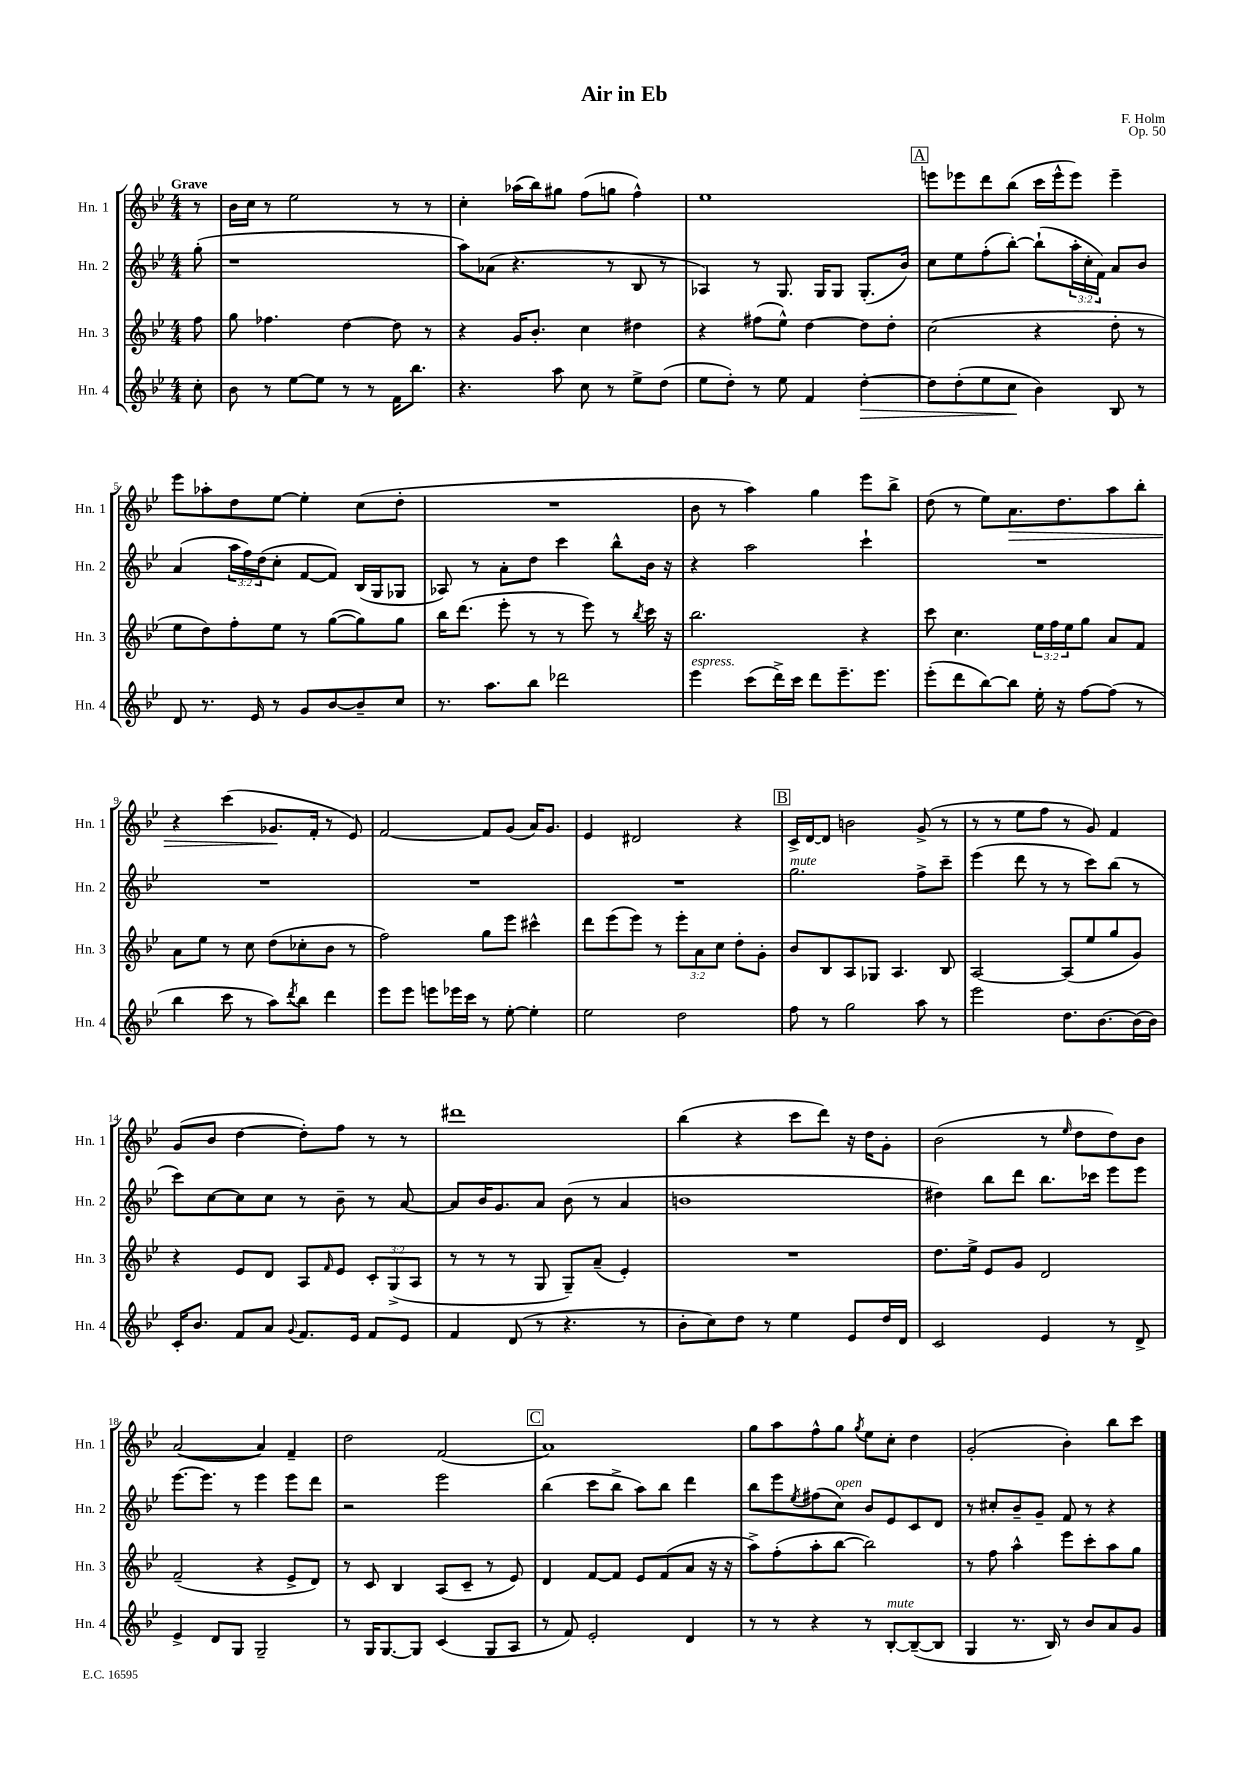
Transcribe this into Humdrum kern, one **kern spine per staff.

**kern	**kern	**kern	**kern
*staff4	*staff3	*staff2	*staff1
*clefG2	*clefG2	*clefG2	*clefG2
*k[b-e-]	*k[b-e-]	*k[b-e-]	*k[b-e-]
*M4/4	*M4/4	*M4/4	*M4/4
8cc'	8ff	(8gg'	8r
=	=	=	=
8b-	8gg	1r	16b-
.	.	.	16cc
8r	4.ff-	.	8r
[8ee-	.	.	2ee-
8ee-]	.	.	.
8r	[4dd	.	.
8r	.	.	.
16f	8dd]	.	8r
8.bb-	.	.	.
.	8r	.	8r
=	=	=	=
4.r	4r	8aa)	4cc'
.	.	(8a-	.
.	16g	4.r	(16aa-
.	8.b-'	.	16bb-)
8aa	.	.	8gg#
8cc	4cc	.	(8ff
8r	.	8r	8gg
8ee-^	4dd#	8B-	4ff^^)
(8dd	.	8r	.
=	=	=	=
8ee-	4r	4A-)	1ee-
8dd')	.	.	.
8r	(8ff#	8r	.
8ee-	8ee-^^)	8.G	.
4f	[4dd	.	.
.	.	16G	.
.	.	8G	.
[4dd'	8dd]	(8.G'	.
.	8dd'	.	.
.	.	16b-)	.
=	=	=	=
8dd]	(2cc	8cc	8eee
(8dd'	.	8ee-	8eee-
8ee-	.	(8ff'	8ddd
8cc	.	[8bb-')	(8bb-
4b-)	4r	(8bb-`]	16ccc
.	.	.	16eee-^^
.	.	24aa'	8eee-)
.	.	24cc'	.
.	.	24f)	.
8B-	8dd'	8a	4eee-~
8r	8r	8b-	.
=	=	=	=
8d	8ee-	(4a	8eee-
8.r	8dd)	.	8aa-'
.	8ff'	24aa	8dd
.	.	24ff)	.
16e-	.	.	.
.	.	(24dd	.
8r	8ee-	8cc'	[8ee-
8g	8r	[8f	4ee-']
[8b-	([8gg	8f])	.
8b-~]	8gg])	(16B-	(8cc
.	.	16G	.
8cc	8gg	8G-	8dd'
=	=	=	=
8.r	16bb-	8A-)	1r
.	(8.ddd	.	.
.	.	8r	.
8.aa	.	.	.
.	8eee-'	8a'	.
8bb-	8r	8dd	.
2ddd-	8r	4ccc	.
.	8eee-)	.	.
.	8r	8bb-^^	.
.	8qbb-	.	.
.	16ccc	16b-	.
.	16r	16r	.
=	=	=	=
4eee-	2.bb-	4r	8b-
.	.	.	8r
(8ccc	.	2aa	4aa)
16ddd^)	.	.	.
16ccc	.	.	.
8ddd	.	.	4gg
8.eee-~	.	.	.
.	4r	4ccc`	8eee-
8.eee-	.	.	.
.	.	.	8bb-^
=	=	=	=
(8eee-'	8ccc	1r	(8dd
8ddd	4.cc	.	8r
[8bb-)	.	.	8ee-)
8bb-]	.	.	8.a
16ee-'	24ee-	.	.
.	24ff	.	.
16r	.	.	8.dd
.	24ee-	.	.
[8ff	8gg	.	.
(8ff]	8a	.	8aa
8r	8f	.	8bb-'
=	=	=	=
4bb-	8a	1r	4r
.	8ee-	.	.
8ccc	8r	.	(4ccc
8r	8cc	.	.
8aa)	(8dd	.	8.g-
8qddd	.	.	.
8bb-	8cc-'	.	.
.	.	.	16f'
4ddd	8b-	.	8r
.	8r	.	8e-)
=	=	=	=
8eee-	2ff)	1r	[2f
8eee-	.	.	.
8eee	.	.	.
16eee-	.	.	.
16ccc	.	.	.
8r	8gg	.	8f]
[8ee-'	8eee-	.	(8g
4ee-']	4ccc#^^	.	16a)
.	.	.	8.g
=	=	=	=
2ee-	8ddd	1r	4e-
.	(8eee-	.	.
.	8eee-)	.	2d#
.	8r	.	.
2dd	12eee-'	.	.
.	12a	.	.
.	12cc	.	.
.	8dd'	.	4r
.	8g'	.	.
=	=	=	=
8ff	8b-	2.gg	16c^
.	.	.	[16d
8r	8B-	.	8d]
2gg	8A	.	2b
.	8G-	.	.
.	4.A	.	.
8aa	.	8ff^	(8g^
8r	8B-	8ccc~	8r
=	=	=	=
2eee-	[2A	(4eee-	8r
.	.	.	8r
.	.	8ddd	8ee-
.	.	8r	8ff
8.dd	(8A]	8r	8r
.	8ee-	8ccc)	8g)
[8.b-	.	.	.
.	8gg	(8bb-	4f
(16b-]	8g)	8r	.
16b-)	.	.	.
=	=	=	=
16c'	4r	8ccc)	(8g
8.b-	.	.	.
.	.	[8cc	8b-
8f	8e-	8cc]	[4dd
8a	8d	8cc	.
8qqg	.	.	.
8.f	8A	8r	8dd'])
.	16qqf	.	.
.	8e-	8b-~	8ff
16e-	.	.	.
8f	12c'	8r	8r
.	(12G^	.	.
8e-	.	[8a	8r
.	12A	.	.
=	=	=	=
4f	8r	8a]	1ddd#
.	8r	16b-	.
.	.	8.g	.
(8d	8r	.	.
8r	8G	8a	.
4.r	8G~)	(8b-	.
.	(8a~	8r	.
.	4e-')	4a	.
8r	.	.	.
=	=	=	=
8b-'	1r	1b	(4bb-
8cc)	.	.	.
8dd	.	.	4r
8r	.	.	.
4ee-	.	.	8ccc
.	.	.	8ddd)
8e-	.	.	16r
.	.	.	16dd
16dd	.	.	8g'
16d	.	.	.
=	=	=	=
2c	8.dd	4dd#)	(2b-
.	16ee-^	.	.
.	8e-	8bb-	.
.	8g	8ddd	.
4e-	2d	8.bb-	8r
.	.	.	16qqee-
.	.	.	8dd
.	.	16ccc-	.
8r	.	8eee-	8dd)
8d^	.	8eee-	8b-
=	=	=	=
4e-^	(2f~	[8.eee-	([2a
.	.	8.eee-]	.
8d	.	.	.
8G	.	8r	.
2G~	4r	4eee-	4a])
.	8e-^	8eee-	4f~
.	8d)	8ddd	.
=	=	=	=
8r	8r	2r	2dd
16G	8c	.	.
[8.G	.	.	.
.	4B-	.	.
8G]	.	.	.
(4c	(8A	2eee-	(2f
.	8c~	.	.
8G	8r	.	.
8A	8e-)	.	.
=	=	=	=
8r	4d	(4bb-	1a)
8f)	.	.	.
2e-'	[8f	8ccc	.
.	8f]	8bb-^	.
.	8e-	8aa)	.
.	(8f	8bb-	.
4d	8a	4ddd	.
.	16r	.	.
.	16r	.	.
=	=	=	=
8r	8aa^)	8bb-	8gg
8r	(8ff'	8eee-	8aa
.	.	8qee-	.
4r	8aa'	(8ff#	8ff^^
.	[8bb-	8cc)	8gg
.	.	.	8qgg
8r	2bb-])	8b-	8ee-
[8B-'	.	8e-	8cc'
(8B-~_	.	8c	4dd
8B-]	.	8d	.
=	=	=	=
4G	8r	8r	(2g'
.	8ff	8cc#'	.
8.r	4aa^^	8b-~	.
.	.	8g~	.
16B-)	.	.	.
8r	8eee-	8f	4b-')
8b-	8ccc'	8r	.
8a	8aa	4r	8bb-
8g	8gg	.	8ccc
==	==	==	==
*-	*-	*-	*-
